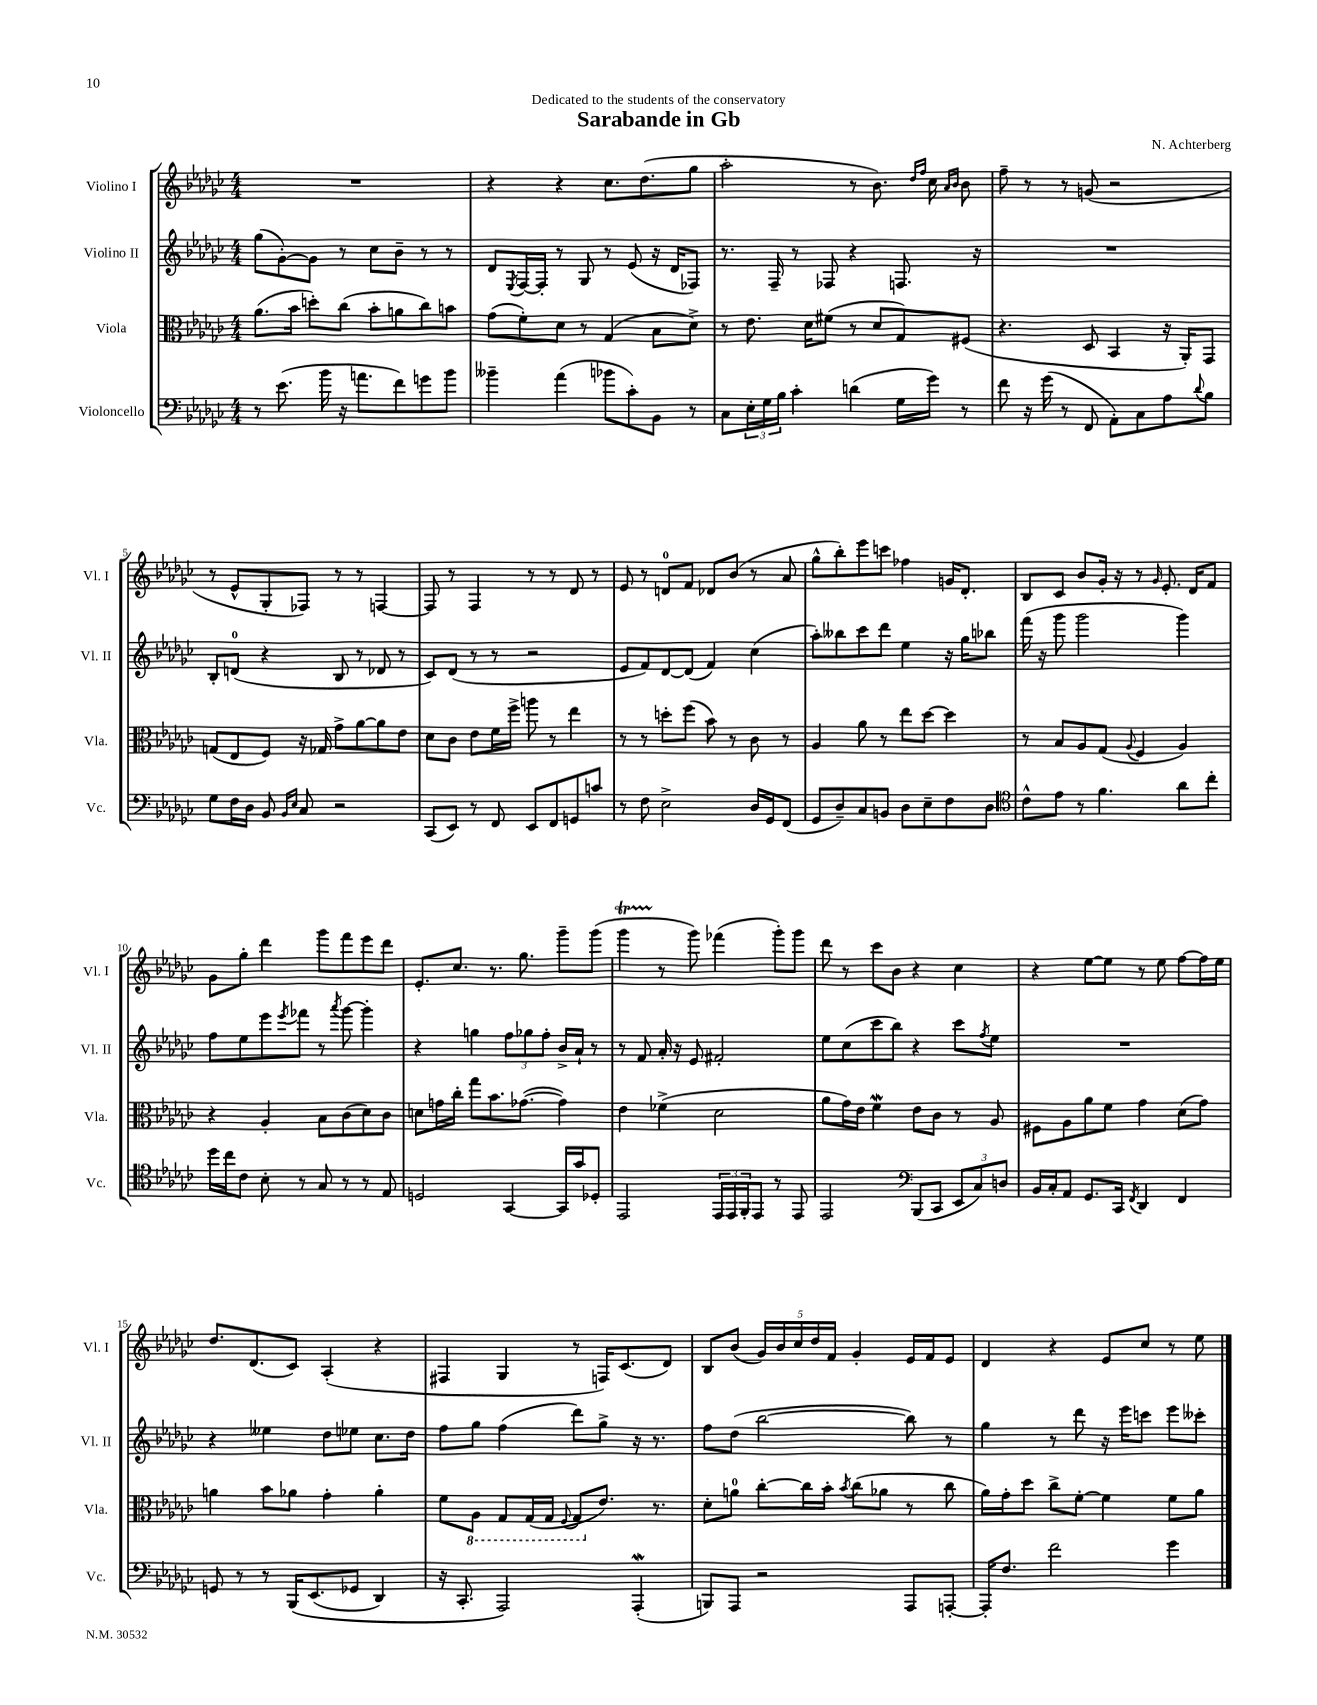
\header { title = "Sarabande in Gb" composer = "N. Achterberg" dedication = "Dedicated to the students of the conservatory" }
<<
\new StaffGroup <<
\new Staff = "s0" \with { instrumentName = "Violino I" shortInstrumentName = "Vl. I" } {
    \clef treble \key ges \major \numericTimeSignature \time 4/4
    R1 |
    r4 r4 ces''8. des''8.( ges''8 |
    aes''2-. r8 bes'8.) \grace { des''16 f''16 } ces''16 \grace { aes'16 bes'16 } bes'8 |
    f''8-- r8 r8 g'8( r2 |
    r8 ees'8-^ ges8-. fes8) r8 r8 f4~ |
    f8 r8 f4 r8 r8 des'8 r8 |
    ees'8 r8 d'8-0 f'8 des'8 bes'8( r8 aes'8 |
    ges''8-^ bes''8-.) ees'''8 c'''8 fes''4 g'16 des'8.-. |
    bes8 ces'8 bes'8 ges'16-. r16 r8 \grace { ges'16 } ees'8.-. des'16 f'8 |
    ges'8 ges''8-. des'''4 ges'''8 f'''8 ees'''8 des'''8 |
    ees'8.-. ces''8. r8. ges''8. ges'''8-- ges'''8( |
    ges'''4\startTrillSpan r8\stopTrillSpan ges'''8) fes'''4( ges'''8-.) ges'''8 |
    des'''8 r8 ces'''8 bes'8 r4 ces''4 |
    r4 ees''8~ ees''8 r8 ees''8 f''8~ f''16 ees''16 |
    des''8. des'8.( ces'8) aes4-.( r4 |
    fis4 ges4 r8 f16) ces'8.( des'8) |
    bes8 bes'8( \tuplet 5/4 { ges'16) bes'16 ces''16 des''16 f'16 } ges'4-. ees'16 f'16 ees'8 |
    des'4 r4 ees'8 ces''8 r8 ees''8 \bar "|." |
}
\new Staff = "s1" \with { instrumentName = "Violino II" shortInstrumentName = "Vl. II" } {
    \clef treble \key ges \major \numericTimeSignature \time 4/4
    ges''8( ges'8~-.) ges'8 r8 ces''8 bes'8-- r8 r8 |
    des'8 \acciaccatura { ees8 } f16~ f16-. r8 ges8 r8 ees'8( r16 des'16 fes8) |
    r8. f16-- r8 fes8 r4 f8. r16 |
    R1 |
    bes8-. d'8-0( r4 bes8 r8 des'8 r8 |
    ces'8) des'8( r8 r8 r2 |
    ees'8 f'8) des'8~ des'8( f'4) ces''4( |
    aes''8-.) beses''8 ces'''8 des'''8 ees''4 r16 ges''16 bes''8 |
    f'''16( r16 ges'''8 ges'''2 ges'''4) |
    f''8 ees''8 ees'''8 \acciaccatura { ees'''8 } fes'''8 r8 \acciaccatura { aes'''8 } ges'''8~ ges'''4-. |
    r4 g''4 \tuplet 3/2 { f''8 ges''8 f''8-. } bes'16-> aes'16-! r8 |
    r8 f'8 aes'16-. r16 ees'8 fis'2-. |
    ees''8 ces''8( ces'''8 bes''8) r4 ces'''8 \acciaccatura { f''8 } ees''8 |
    R1 |
    r4 eeses''4 des''8 ees''8 ces''8. des''16 |
    f''8 ges''8 f''4( des'''8) ges''8-> r16 r8. |
    f''8 des''8( bes''2~ bes''8) r8 |
    ges''4 r8 des'''8 r16 ees'''16 c'''8 ees'''8 ceses'''8-. \bar "|." |
}
\new Staff = "s2" \with { instrumentName = "Viola" shortInstrumentName = "Vla." } {
    \clef alto \key ges \major \numericTimeSignature \time 4/4
    aes'8.( bes'16 d''8-.) ces''8( bes'8-. a'8 ces''8) b'8 |
    ges'8( f'8-.) des'8 r8 ges4( bes8 des'8->) |
    r8 ees'8. des'16 fis'8( r8 des'8 ges8) fis8( |
    r4. des8 bes,4 r16 aes,16-.) ges,8 |
    g8( ees8 f8) r16 ges16 ges'8-> aes'8~ aes'8 ees'8 |
    des'8 ces'8 ees'8 f'16 f''16-> a''8 r8 ees''4 |
    r8 r8 d''8-. f''8( bes'8) r8 ces'8 r8 |
    aes4 aes'8 r8 ees''8 des''8~ des''4 |
    r8 bes8 aes8 ges8( \appoggiatura { aes8 } f4 aes4) |
    r4 aes4-. bes8 ces'8( des'8) ces'8 |
    d'8 g'16 ces''16-. ges''8 bes'8. ges'8.~( ges'4) |
    ees'4 fes'4->( des'2 |
    aes'8 ges'16) ees'16 f'4\mordent ees'8 ces'8 r8 aes8 |
    fis8 aes8 aes'8 f'8 ges'4 des'8( ges'8) |
    a'4 bes'8 aes'8 ges'4-. aes'4-. |
    f'8 \ottava #-1 aes,8 ges,8 ges,16( ges,16 \appoggiatura { f,8 } ges,8 \ottava #0 ees'8.) r8. |
    des'8-. a'8-0 ces''8~-. ces''16 bes'16-. \acciaccatura { bes'8 } ces''8( aes'8 r8 ces''8 |
    aes'16) ges'16-. des''8 ces''8-> f'8~-. f'4 f'8 aes'8 \bar "|." |
}
\new Staff = "s3" \with { instrumentName = "Violoncello" shortInstrumentName = "Vc." } {
    \clef bass \key ges \major \numericTimeSignature \time 4/4
    r8 ees'8.( bes'16 r16 a'8. f'8) g'8 bes'8 |
    beses'4-- aes'4( bes'8 ces'8-.) bes,8 r8 |
    ces8 \tuplet 3/2 { ees16-. ges16 bes16 } ces'4-. d'4( ges16 ges'16) r8 |
    f'8 r16 ges'16( r8 f,8 aes,8-.) ces8 aes8 \appoggiatura { des'8 } bes8 |
    ges8 f16 des16 bes,8 \grace { bes,16 ees16 } ces8 r2 |
    ces,8( ees,8) r8 f,8 ees,8 f,8 g,8 c'8 |
    r8 f8 ees2-> des16 ges,16 f,8( |
    ges,8 des8--) ces8 b,8 des8 ees8-- f8 des8 |
    \clef tenor ces'8-^ ees'8 r8 f'4. aes'8 ces''8-. |
    des''16 ces''16 ces'8 bes8-. r8 ges8 r8 r8 ees8 |
    d2 ges,4~ ges,16 ges'16 des8-. |
    ees,2 \tuplet 3/2 { ees,16 ees,16 f,16-. } ees,8 r8 ees,8 |
    ees,2 \clef bass bes,,8( ces,8 \tuplet 3/2 { ees,8 ces8) d8 } |
    bes,16 ces16-. aes,8 ges,8. ces,16 \acciaccatura { f,8 } des,4 f,4 |
    g,8 r8 r8 bes,,16\( ees,8.( ges,8 des,4) |
    r16 ces,8.-. aes,,2\) aes,,4-.\mordent( |
    b,,8) aes,,8 r2 aes,,8 a,,8~-. |
    a,,16-. f8. f'2 ges'4 \bar "|." |
}
>>
>>
